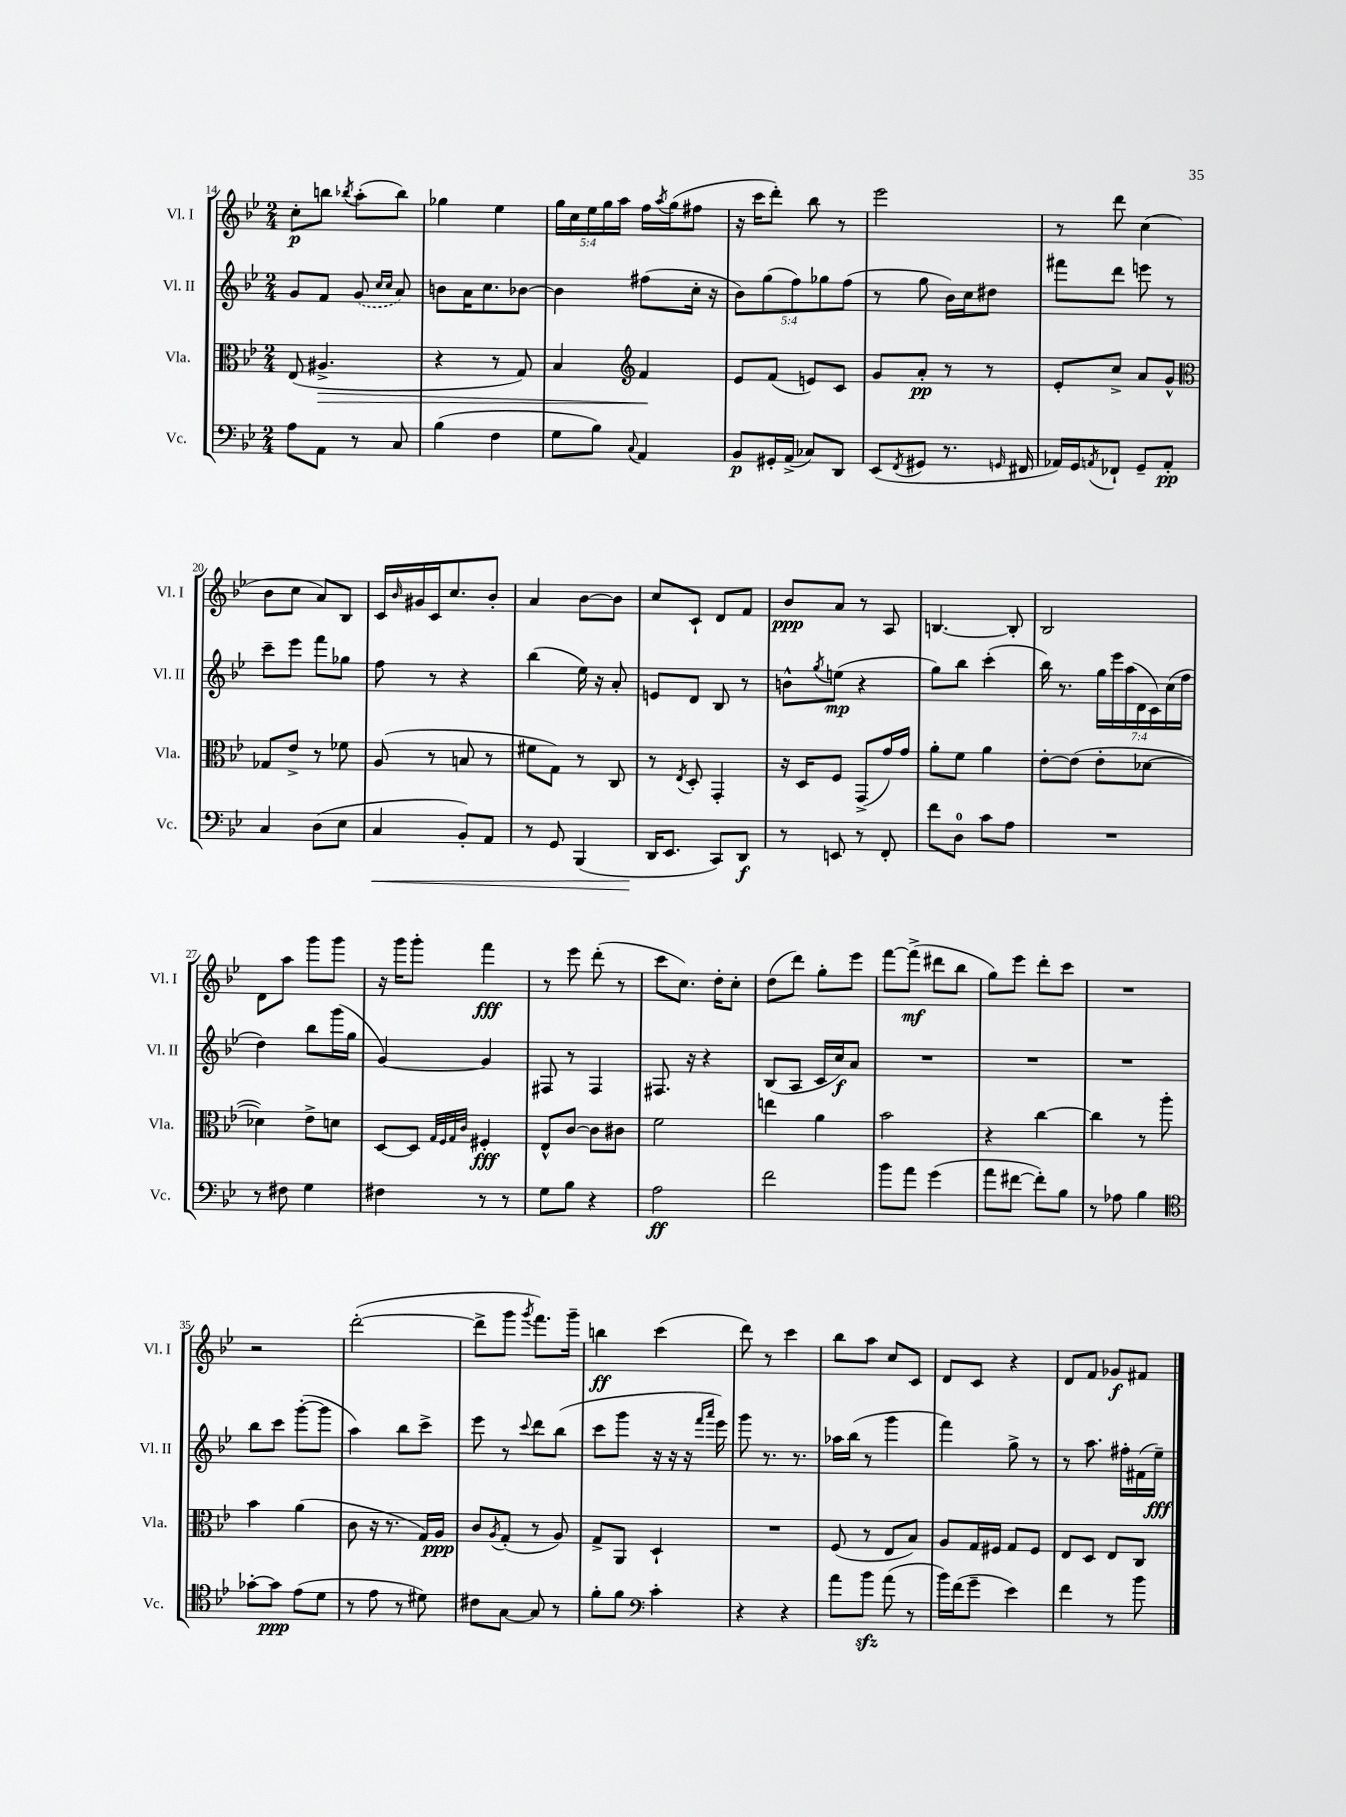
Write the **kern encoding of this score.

**kern	**kern	**kern	**kern
*staff4	*staff3	*staff2	*staff1
*clefF4	*clefC3	*clefG2	*clefG2
*k[b-e-]	*k[b-e-]	*k[b-e-]	*k[b-e-]
*M2/4	*M2/4	*M2/4	*M2/4
8A	(8E-	8g	8cc'
8AA	4.A#^	8f	8bb
.	.	.	8qbb-
8r	.	(8g	(8aa'
.	.	16qqcc	.
.	.	16qqcc	.
8C	.	8a)	8bb-)
=	=	=	=
(4B-	4r	8b	4gg-
.	.	16a	.
.	.	8.cc	.
4F	8r	.	4ee-
.	8G)	[8b-	.
=	=	=	=
8G	4B-	4b-]	20gg
.	.	.	20cc
.	.	.	20ee-
8B-)	.	.	.
.	.	.	20gg
.	.	.	20aa
*	*clefG2	*	*
8qqC	.	.	.
4AA	4f	(8ff#	16ff
.	.	.	8qaa
.	.	.	(16gg
.	.	16cc'	8ff#
.	.	16r	.
=	=	=	=
8BB-	8e-	10b-)	16r
.	.	.	16ccc
.	.	(10gg	.
16GG#'	(8f	.	8ddd')
(16AA^	.	.	.
.	.	10ff)	.
8C-)	8e)	.	8bb-
.	.	10gg-	.
8DD	8c	.	8r
.	.	(10ff	.
=	=	=	=
(8EE-	8g	8r	2eee-
8qFF	.	.	.
8GG#	8a'	8gg	.
8.r	8r	16b-)	.
.	.	16cc	.
.	8r	8dd#	.
16qqGG	.	.	.
16FF#	.	.	.
=	=	=	=
16AA-)	8e-'	8fff#	8r
16GG	.	.	.
8qAA	.	.	.
8FF-`	8cc^	8ddd	8ddd
8GG~	8a	8eee	(4cc
8AA'	8g^^	8r	.
=	=	=	=
*	*clefC3	*	*
4C	8G-	8ccc~	8b-
.	8e-^	8eee-	8cc
(8D	8r	8fff	8a)
8E-	8f-	8gg-	8B-
=	=	=	=
4C	(8A	8ff	16c
.	.	.	16qqb-
.	.	.	16g#
.	8r	8r	16c
.	.	.	8.cc
8BB-')	8B	4r	.
8AA	8r	.	8b-'
=	=	=	=
8r	8f#	(4bb-	4a
8GG	8G)	.	.
(4BBB-	8r	16ee-)	[8b-
.	.	16r	.
.	8C	8a'	8b-]
=	=	=	=
16DD	8r	8e	8cc
8.EE-	.	.	.
.	8qE-	.	.
.	8D'	8d	8c`
8CC)	4GG'	8B-	8d
8DD	.	8r	8f
=	=	=	=
8r	16r	8b^^	8b-
.	16D	.	.
.	.	8qgg	.
8EE	8F	(8ee	8a
8r	(8GG^	4r	8r
8FF'	16g)	.	8A
.	16g	.	.
=	=	=	=
8f	8a'	8gg)	[4.B
8D	8f	8bb-	.
8c	4a	(4ccc'	.
8A	.	.	8B']
=	=	=	=
2r	[8e-'	16bb-)	2B-
.	.	8.r	.
.	(8e-]	.	.
.	8e-'	28gg	.
.	.	28eee-	.
.	.	(28aa	.
.	.	28d	.
.	[8d-	.	.
.	.	28c)	.
.	.	(28cc	.
.	.	28ff	.
=	=	=	=
8r	4d-])	4dd)	8d
8F#	.	.	8aa
4G	8e-^	8bb-	8ggg
.	8d	(16ggg	8ggg
.	.	16gg	.
=	=	=	=
4F#	[8D	[4g)	16r
.	.	.	16ggg
.	8D]	.	8ggg'
.	32qqG	.	.
.	32qqF	.	.
.	32qqG	.	.
.	32qqc	.	.
8r	4F#'	4g]	4fff
8r	.	.	.
=	=	=	=
8G	8E-^^	8F#	8r
8B-	[8c	8r	8eee-
4r	8c]	4F#	(8ddd'
.	8c#	.	8r
=	=	=	=
2A	2f	8.F#	8ccc
.	.	.	8.cc)
.	.	16r	.
.	.	4r	.
.	.	.	16dd'
.	.	.	8cc'
=	=	=	=
2f	4ee	(8B-	(8dd
.	.	8A	8ddd)
.	4a	16c	8gg'
.	.	16cc)	.
.	.	8a	8eee-
=	=	=	=
8b-	2b-	2r	[8fff
8a	.	.	(8fff^]
(4g	.	.	8ddd#
.	.	.	8bb-
=	=	=	=
8a	4r	2r	8gg)
[8f#	.	.	8eee-
8f#'])	[4cc	.	8ddd'
8B-	.	.	8ccc
=	=	=	=
8r	4cc]	2r	2r
8A-	.	.	.
4B-	8r	.	.
.	8aa'	.	.
=	=	=	=
*clefC4	*	*	*
[8g-'	4b-	8bb-	2r
8g-]	.	8ccc	.
(8e-	(4a	([8ggg'	.
8d	.	8ggg]	.
=	=	=	=
8r	8c	4aa)	([2ddd'
8e-	16r	.	.
.	8.r	.	.
8r	.	8bb-	.
8d#)	16G)	8ccc^	.
.	16A	.	.
=	=	=	=
8c#	8c	8eee-	8ddd^]
.	8qA	.	.
[8G	(8G'	8r	8ggg
.	.	8qqccc	8qggg
8G]	8r	8ddd	8.fff)
8r	8A)	(8bb-	.
.	.	.	16ggg~
=	=	=	=
8f'	8G^	8ccc	4bb
8f	8AA	8ggg	.
*clefF4	*	*	*
4c'	4D`	16r	(4ccc
.	.	16r	.
.	.	16r	.
.	.	16qqfff	.
.	.	16qqaaa	.
.	.	16eee-)	.
=	=	=	=
4r	2r	8ggg	8ddd)
.	.	8.r	8r
4r	.	.	4ccc
.	.	8.r	.
=	=	=	=
8a	(8F	16aa-	8bb-
.	.	(16bb-	.
8b-	8r	8r	8aa
(8a	8E-	4ggg	8cc
8r	8B-)	.	8c
=	=	=	=
16b-)	8A	4fff)	8d
(16f	.	.	.
8g~	16G	.	8c
.	16F#	.	.
4e-)	8G	8gg^	4r
.	8F#	8r	.
=	=	=	=
4f	8E-	8r	8d
.	8D	8.aa	8f
8r	8E-	.	8g-
.	.	16ff#'	.
8b-	8C	(16f#	8f#
.	.	16ee-~)	.
==	==	==	==
*-	*-	*-	*-
